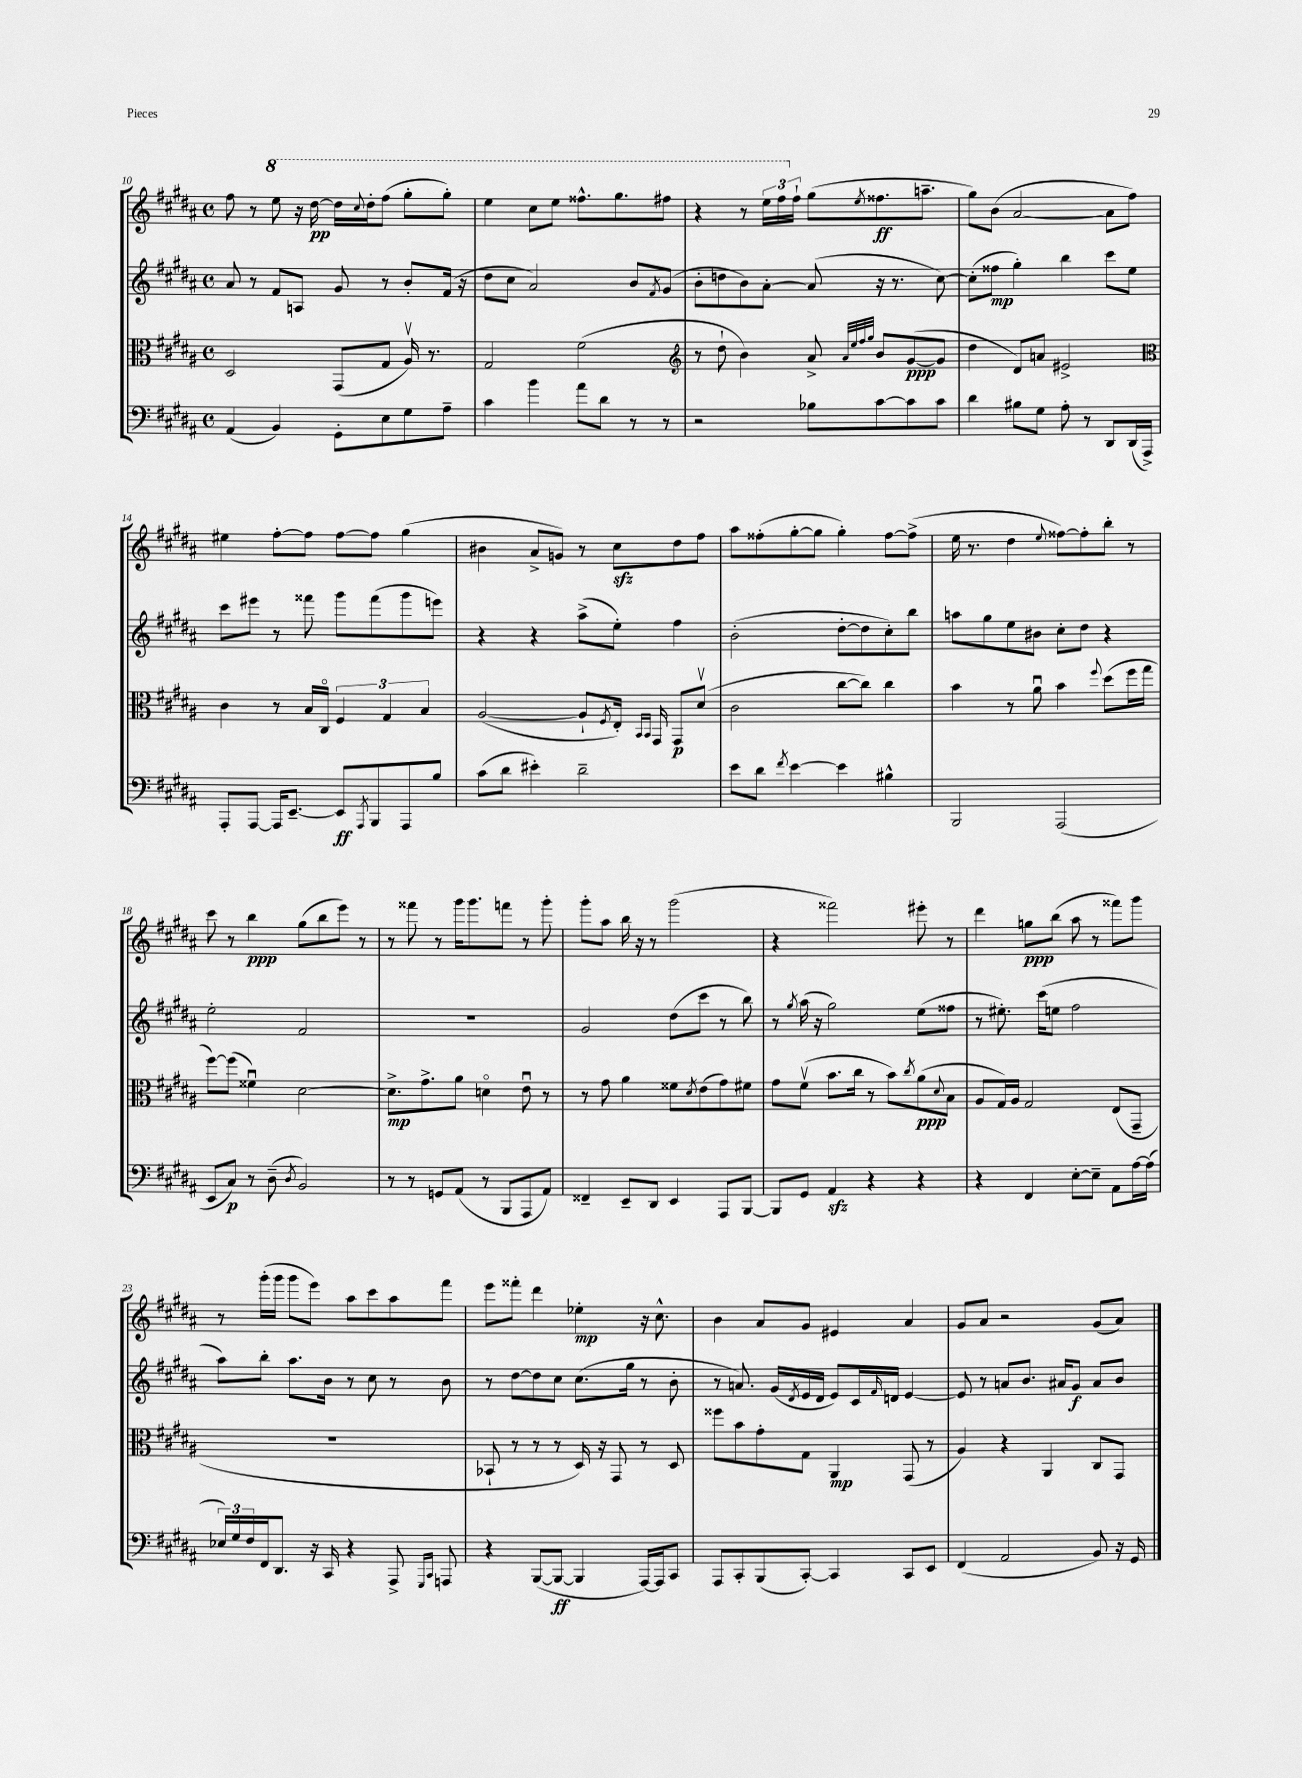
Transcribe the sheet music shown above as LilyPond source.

<<
\new StaffGroup <<
\new Staff = "s0" {
    \clef treble \key b \major \defaultTimeSignature \time 4/4
    fis''8 r8 \ottava #1 e'''8 r16 dis'''16~\pp dis'''16 \appoggiatura { cis'''8 } dis'''16-. fis'''8( gis'''8-. gis'''8-.) |
    e'''4 cis'''8 e'''8 fisis'''8.-^ gis'''8. fis'''8 |
    r4 r8 \tuplet 3/2 { e'''16 fis'''16 \ottava #0 fis''16-! } gis''8( \acciaccatura { e''8 } fisis''8.\ff a''8.-- |
    gis''8) b'8( ais'2~ ais'8 fis''8) |
    eis''4 fis''8~-. fis''8 fis''8~ fis''8 gis''4( |
    bis'4 ais'8-> g'8) r8 cis''8\sfz dis''8 fis''8 |
    ais''8 fisis''8-.( gis''8~-. gis''8 gis''4-.) fisis''8~ fisis''8->( |
    e''16 r8. dis''4 \appoggiatura { e''8 } fisis''8~) fisis''8-. b''8-. r8 |
    cis'''8 r8 b''4\ppp gis''8( b''8 e'''8) r8 |
    r8 fisis'''8 r8 gis'''16 gis'''8. f'''8 r8 gis'''8-. |
    gis'''8-. ais''8 b''16 r16 r8 gis'''2( |
    r4 fisis'''2) eis'''8-. r8 |
    dis'''4 g''8\ppp b''8( ais''8 r8 fisis'''8) gis'''8 |
    r8 gis'''16-.( gis'''16 gis'''8 e'''8) ais''8 cis'''8 ais''8 fis'''8 |
    e'''8 fisis'''8-. dis'''4 ees''4-.\mp r16 cis''8.-^ |
    b'4 ais'8 gis'8 eis'4 ais'4 |
    gis'8 ais'8 r2 gis'8( ais'8) \bar "|." |
}
\new Staff = "s1" {
    \clef treble \key b \major \defaultTimeSignature \time 4/4
    ais'8 r8 fis'8 a8 gis'8 r8 b'8-. fis'16( r16 |
    dis''8 cis''8 ais'2) b'8 \acciaccatura { fis'8 } gis'8( |
    b'8-. d''8 b'8) ais'8~-. ais'8( r16 r8. cis''8~) |
    cis''8-.( fisis''8\mp gis''4-.) b''4 cis'''8 e''8 |
    cis'''8 eis'''8 r8 fisis'''8 gis'''8 fisis'''8( gis'''8 e'''8) |
    r4 r4 ais''8->( e''8-.) fis''4 |
    b'2-.( dis''8~-. dis''8 cis''8-.) b''8 |
    a''8 gis''8 e''8 bis'8 cis''8-. dis''8 r4 |
    e''2-. fis'2 |
    R1 |
    gis'2 dis''8( cis'''8 r8 b''8) |
    r8 \acciaccatura { gis''8 } ais''16( r16 gis''2) e''8( fisis''8 |
    r8 eis''8.-.) cis'''16( e''8 fis''2 |
    ais''8) b''8-. ais''8. b'16 r8 cis''8 r8 b'8 |
    r8 dis''8~ dis''8 cis''8 cis''8.( gis''16 r8 b'8-. |
    r8 a'8.) gis'16( \acciaccatura { dis'8 } e'16 dis'16 e'8) cis'16 \grace { fis'16 } d'16 e'4~ |
    e'8 r8 a'8 b'8. ais'16 gis'8\f ais'8 b'8 \bar "|." |
}
\new Staff = "s2" {
    \clef alto \key b \major \defaultTimeSignature \time 4/4
    dis2 gis,8( gis8 ais16\upbow) r8. |
    gis2 fis'2( |
    \clef treble r8 dis''8-! b'4) ais'8-> \grace { ais'32 e''32 fis''32 gis''32 } b'8 gis'8~\ppp( gis'8 |
    dis''4 dis'8) a'8 eis'2-> |
    \clef alto cis'4 r8 b16 cis16\flageolet \tuplet 3/2 { fis4 gis4 b4 } |
    ais2~( ais8-! \acciaccatura { fis8 } e16-.) \grace { b,16 b,16 } gis,16 gis,8\p dis'8\upbow( |
    cis'2 cis''8~ cis''8) cis''4 |
    b'4 r8 ais'8\downbow b'4 \appoggiatura { fis''8 } dis''8( fis''16 gis''16 |
    fis''8~) fis''8( fisis'4\downbow) dis'2~ |
    dis'8.->\mp gis'8.-> ais'8 d'4\flageolet e'8\downbow r8 |
    r8 gis'8 ais'4 fisis'8 \acciaccatura { dis'8 } e'8( gis'8) fis'8 |
    gis'8 fis'8\upbow( b'8. cis''16 r8 b'8) \acciaccatura { cis''8 } ais'8\ppp( \appoggiatura { dis'8 } b8 |
    ais8 gis16) ais16 gis2 e8( gis,8-- |
    R1 |
    bes,8-! r8 r8 r8 dis16) r16 gis,8 r8 dis8 |
    fisis''8 b'8 gis'8-. gis8 ais,4\mp gis,8( r8 |
    ais4) r4 ais,4 cis8 gis,8 \bar "|." |
}
\new Staff = "s3" {
    \clef bass \key b \major \defaultTimeSignature \time 4/4
    ais,4( b,4) gis,8-. e8 gis8 ais8-- |
    cis'4 b'4 ais'8 dis'8 r8 r8 |
    r2 bes8 cis'8~ cis'8 cis'8 |
    dis'4 bis8 gis8 ais8-. r8 dis,8 dis,16( ais,,16->) |
    ais,,8-. ais,,8~ ais,,16 e,8.~-- e,8\ff \acciaccatura { ais,,8 } b,,8 ais,,8 b8 |
    cis'8( dis'8 eis'4-.) dis'2-- |
    e'8 dis'8 \acciaccatura { fis'8 } e'4~ e'4 bis4-^ |
    b,,2 ais,,2( |
    e,8 cis8\p) r8 dis8--( \acciaccatura { dis8 } b,2) |
    r8 r8 g,8 ais,8( r8 b,,8 ais,,8 ais,8) |
    fisis,4-- e,8-- dis,8 e,4 ais,,8 b,,8~ |
    b,,8 gis,8 ais,4\sfz r4 r4 |
    r4 fis,4 e8~-. e8-- ais,8 ais16~ ais16( |
    \tuplet 3/2 { ees16) gis16 fis16 } fis,16 dis,8. r16 cis,16 r4 ais,,8-> \grace { gis,,16 cis,16 } a,,8 |
    r4 b,,8~( b,,8~\ff b,,4 ais,,16~) ais,,16 cis,8 |
    ais,,8 cis,8-. b,,8( cis,8~-.) cis,4 cis,8 e,8 |
    fis,4( ais,2 b,8) r16 gis,16 \bar "|." |
}
>>
>>
\layout { \context { \Score currentBarNumber = #10 } }
